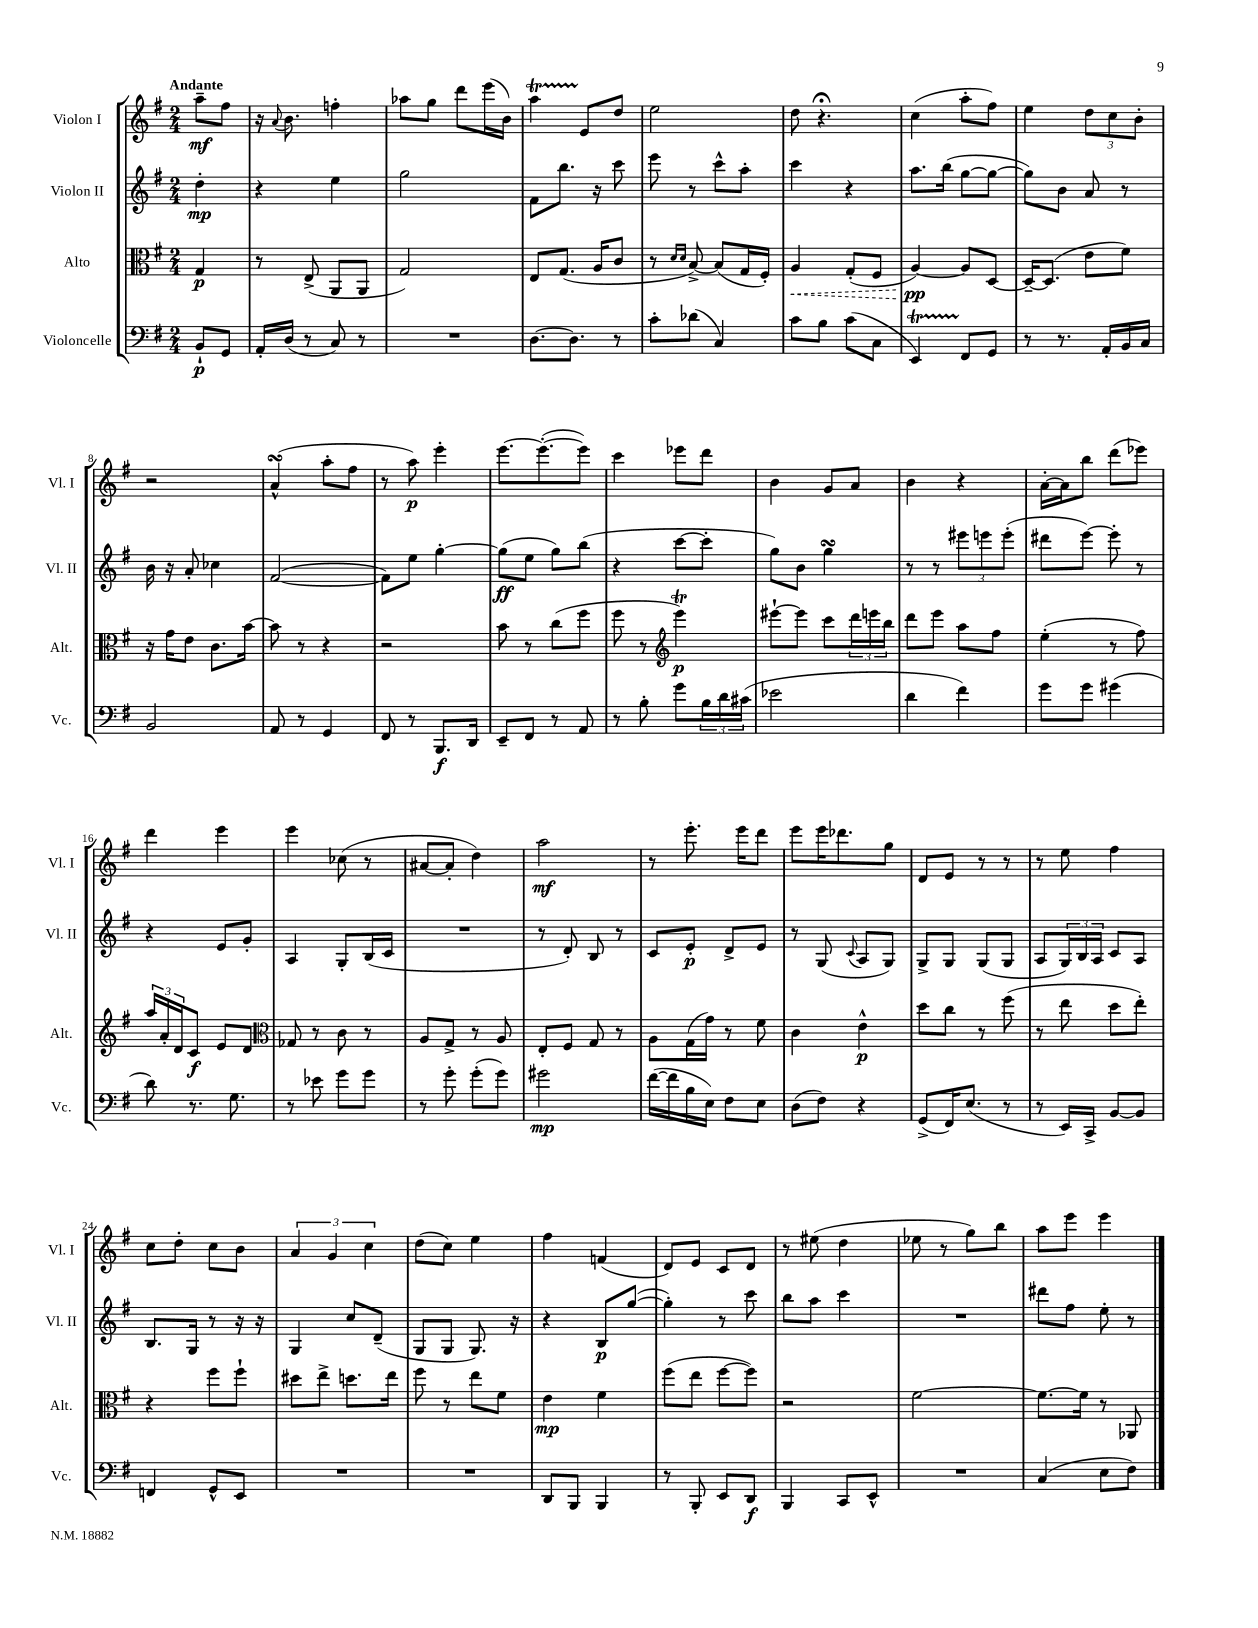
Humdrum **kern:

**kern	**kern	**kern	**kern
*staff4	*staff3	*staff2	*staff1
*clefF4	*clefC3	*clefG2	*clefG2
*k[f#]	*k[f#]	*k[f#]	*k[f#]
*M2/4	*M2/4	*M2/4	*M2/4
8BB`	4G	4dd'	8aa~
8GG	.	.	8ff#
=	=	=	=
16AA'	8r	4r	16r
.	.	.	8qqa
(16D	.	.	8.b
8r	(8E^	.	.
8C)	8AA	4ee	4ff'
8r	8AA	.	.
=	=	=	=
2r	2G)	2gg	8aa-
.	.	.	8gg
.	.	.	8ddd
.	.	.	(16eee
.	.	.	16b)
=	=	=	=
[8.D	8E	8f#	4aa
.	(8.G	8.bb	.
8.D]	.	.	.
.	.	.	8e
.	16A	16r	.
8r	8c	8ccc	8dd
=	=	=	=
8c'	8r	8eee	2ee
.	16qqd	.	.
.	16qqd	.	.
(8d-	[8B^)	8r	.
4C)	(8B]	8ccc^^	.
.	16G	8aa'	.
.	16F#')	.	.
=	=	=	=
8c	4A	4ccc	8dd
8B	.	.	4.r;
(8c	(8G'	4r	.
8C	8F#	.	.
=	=	=	=
4EE)	[4A)	8.aa	(4cc
.	.	(16bb	.
8FF#	8A]	[8gg	8aa'
8GG	[8D	8gg_	8ff#)
=	=	=	=
8r	16D~_	8gg])	4ee
.	(8.D]	.	.
8.r	.	8b	.
.	8e	8a	12dd
16AA'	.	.	.
.	.	.	12cc
16BB	8f#)	8r	.
.	.	.	12b'
16C	.	.	.
=	=	=	=
2BB	16r	16b	2r
.	16g	16r	.
.	8e	8a'	.
.	8.c	4cc-	.
.	[16b	.	.
=	=	=	=
8AA	8b]	([2f#	(4a^^
8r	8r	.	.
4GG	4r	.	8aa'
.	.	.	8ff#
=	=	=	=
8FF#	2r	8f#])	8r
8r	.	8ee	8aa)
8.BBB	.	[4gg'	4eee'
16DD	.	.	.
=	=	=	=
8EE~	8b	(8gg]	[8.eee
8FF#	8r	8ee	.
.	.	.	(8.eee'_
8r	(8cc	8gg)	.
8AA	8ff#	(8bb	8eee])
=	=	=	=
8r	8ff#	4r	4ccc
8B'	8r	.	.
*	*clefG2	*	*
8g	4eee)	[8ccc	8eee-
24B	.	8ccc']	8ddd
24d	.	.	.
(24c#	.	.	.
=	=	=	=
2e-	[8eee#`	8gg)	4b
.	8eee#]	8b	.
.	8ccc	4gg	8g
.	24ddd	.	8a
.	24eee	.	.
.	24bb	.	.
=	=	=	=
4d	8ddd	8r	4b
.	8eee	8r	.
4f#)	8aa	12eee#	4r
.	.	12eee	.
.	8ff#	.	.
.	.	(12eee'	.
=	=	=	=
8g	(4ee'	8ddd#	[16a'
.	.	.	16a]
8g	.	[8eee)	8bb
(4g#	8r	8eee']	(8ddd
.	8ff#)	8r	8eee-)
=	=	=	=
8d)	24aa	4r	4ddd
.	24a'	.	.
.	24d	.	.
8.r	8c	.	.
.	8e	8e	4eee
8.G	.	.	.
.	8d	8g'	.
=	=	=	=
*	*clefC3	*	*
8r	8G-	4A	4eee
8e-	8r	.	.
8g	8c	8G'	(8cc-
8g	8r	(16B	8r
.	.	16c	.
=	=	=	=
8r	8A	2r	[8a#
8g'	8G^	.	8a#']
(8g'	8r	.	4dd)
8g)	8A	.	.
=	=	=	=
2g#	8E'	8r	2aa
.	8F#	8d')	.
.	8G	8B	.
.	8r	8r	.
=	=	=	=
([16f#	8A	8c	8r
16f#]	.	.	.
16B	(16G	8e'	8.eee'
16E)	16g)	.	.
8F#	8r	8d^	.
.	.	.	16eee
8E	8f#	8e	8ddd
=	=	=	=
(8D	4c	8r	8eee
8F#)	.	(8G	16eee
.	.	.	8.ddd-
.	.	8qqc	.
4r	4e^^	8A	.
.	.	8G)	8gg
=	=	=	=
(8GG^	8dd	8G^	8d
16FF#)	8cc	8G	8e
(8.E	.	.	.
.	8r	(8G	8r
8r	(8ff#	8G	8r
=	=	=	=
8r	8r	8A	8r
16EE)	8ee	24G)	8ee
.	.	24B	.
16CC^	.	.	.
.	.	24A	.
[8BB	8dd	8c	4ff#
8BB]	8ee')	8A	.
=	=	=	=
4FF	4r	8.B	8cc
.	.	.	8dd'
.	.	16G	.
8GG^^	8ff#	8r	8cc
8EE	8ff#`	16r	8b
.	.	16r	.
=	=	=	=
2r	8dd#	4G	6a
.	8ee^	.	.
.	.	.	6g
.	8.dd	8cc	.
.	.	.	6cc
.	.	(8d~	.
.	16ee	.	.
=	=	=	=
2r	8ff#	8G	(8dd
.	8r	8G	8cc)
.	8ee	8.G)	4ee
.	8f#	.	.
.	.	16r	.
=	=	=	=
8DD	4e	4r	4ff#
8BBB	.	.	.
4BBB	4f#	8B	(4f
.	.	([8gg	.
=	=	=	=
8r	(8ff#	4gg'])	8d)
8BBB'	8ee	.	8e
8EE	[8ff#	8r	8c
8DD	8ff#])	8ccc	8d
=	=	=	=
4BBB	2r	8bb	8r
.	.	8aa	(8ee#
8CC	.	4ccc	4dd
8EE^^	.	.	.
=	=	=	=
2r	[2f#	2r	8ee-
.	.	.	8r
.	.	.	8gg)
.	.	.	8bb
=	=	=	=
(4C	8.f#_	8ddd#	8aa
.	.	8ff#	8eee
.	16f#]	.	.
8E	8r	8ee'	4eee
8F#)	8AA-	8r	.
==	==	==	==
*-	*-	*-	*-
